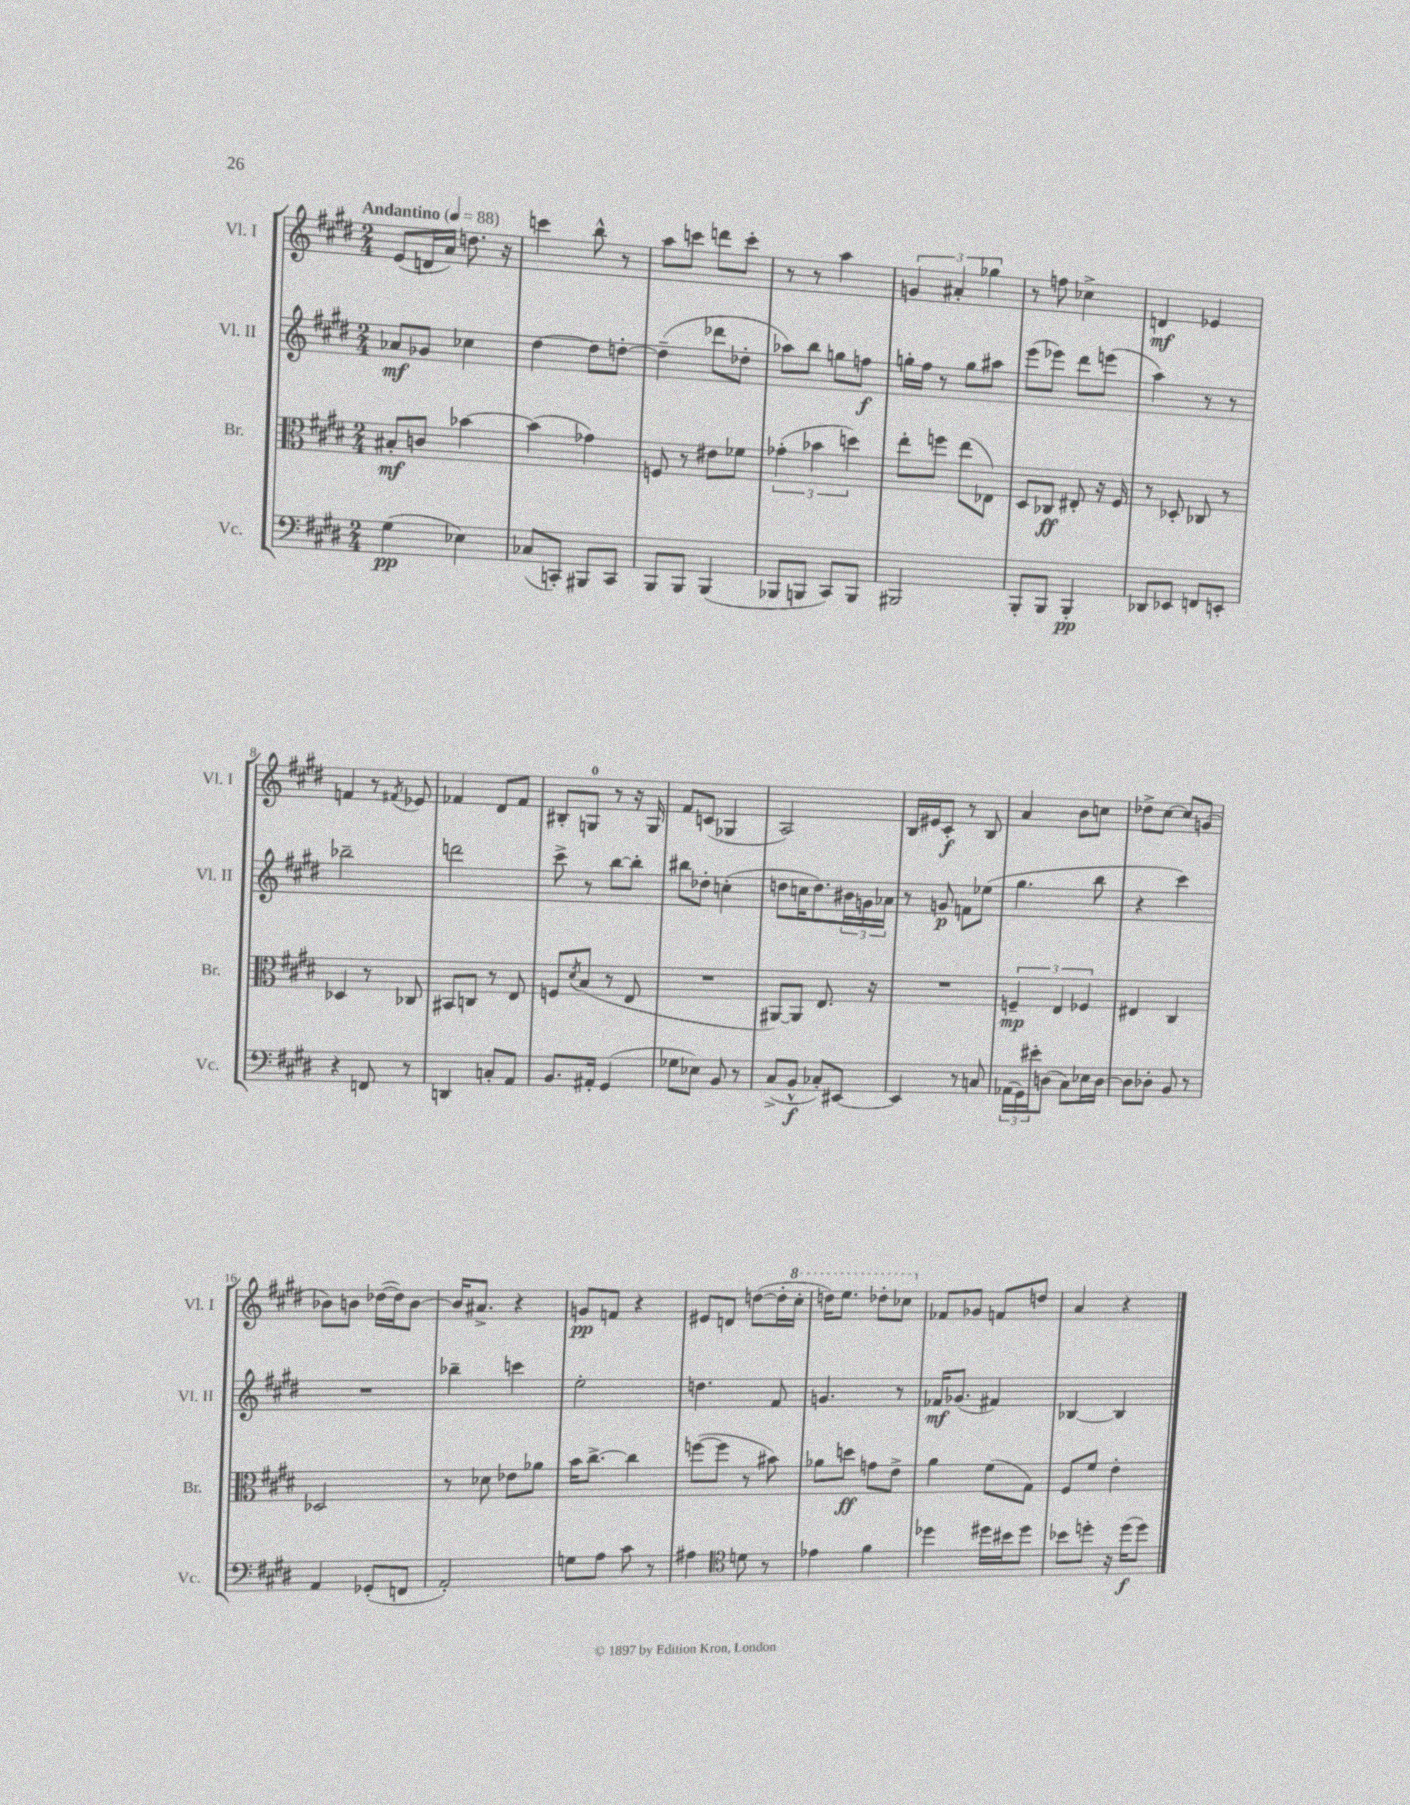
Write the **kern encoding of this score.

**kern	**dynam	**kern	**dynam	**kern	**dynam	**kern	**dynam
*part4	*part4	*part3	*part3	*part2	*part2	*part1	*part1
*staff4	*staff4	*staff3	*staff3	*staff2	*staff2	*staff1	*staff1
*I"Vc.	*	*I"Br.	*	*I"Vl. II	*	*I"Vl. I	*
*I'Vc.	*	*I'Br.	*	*I'Vl. II	*	*I'Vl. I	*
*clefF4	*	*clefC3	*	*clefG2	*	*clefG2	*
*k[f#c#g#d#]	*	*k[f#c#g#d#]	*	*k[f#c#g#d#]	*	*k[f#c#g#d#]	*
*M2/4	*	*M2/4	*	*M2/4	*	*M2/4	*
*MM88	*	*MM88	*	*MM88	*	*MM88	*
=1	=1	=1	=1	=1	=1	=1	=1
!	!	!	!	!	!	!LO:TX:a:B:t=Andantino	!
(4G#\	pp	8B#X'/L	mf	8a-X/L	mf	(8e/L	.
.	.	8cn/J	.	8g-X/J	.	16dn/L	.
.	.	.	.	.	.	16a/JJ)	.
4E-X\)	.	[4b-X\	.	4cc-X\	.	8.ddn\	.
.	.	.	.	.	.	16r	.
=2	=2	=2	=2	=2	=2	=2	=2
(8C-X/L	.	(4b-\]	.	[4dd#\	.	4cccn\	.
8CCn'/J)	.	.	.	.	.	.	.
8BBB#X/L	.	4g-X\)	.	8dd#\L]	.	8bb^^\	.
8CC/J	.	.	.	[8ddn'\J	.	8r	.
=3	=3	=3	=3	=3	=3	=3	=3
8BBB/L	.	8Fn/	.	(4dd~\]	.	8aa\L	.
8BBB/J	.	8r	.	.	.	8cccn\J	.
(4BBB/	.	8e#X\L	.	8ddd-X\L	.	8dddn\L	.
.	.	8f-X\J	.	8dd-X'\J	.	8ccc'\J	.
=4	=4	=4	=4	=4	=4	=4	=4
8BBB-X/L	.	(6g-X'\	.	8aa-X\L)	.	8r	.
8BBBn/J	.	.	.	8bb\J	.	8r	.
.	.	6b-X\	.	.	.	.	.
8CC#/L)	.	.	.	8ggn\L	.	4aa\	.
.	.	6ddn\)	.	.	.	.	.
8BBB/J	.	.	.	8ffn\J	f	.	.
=5	=5	=5	=5	=5	=5	=5	=5
2BBB#X/	.	8ee'\L	.	16ggn'\LL	.	6gn/	.
.	.	.	.	16ff#\JJ	.	.	.
.	.	8ffn\J	.	8r	.	.	.
.	.	.	.	.	.	6a#X'/	.
.	.	(8ee\L	.	8gg\L	.	.	.
.	.	.	.	.	.	6gg-X\	.
.	.	8E-X\J)	.	8aa#X\J	.	.	.
=6	=6	=6	=6	=6	=6	=6	=6
8BBB'/L	.	8D#/L	.	(8eee\L	.	8r	.
8BBB/J	.	8C-X/J	ff	8eee-X\J)	.	8ffn\	.
4BBB'/	pp	8E#X'/	.	8ddd#\L	.	4cc-X^\	.
.	.	16r	.	(8eeen\J	.	.	.
.	.	16F#/	.	.	.	.	.
=7	=7	=7	=7	=7	=7	=7	=7
8DD-X/L	.	8r	.	4aa\)	.	4dn/	mf
8EE-X/J	.	8D-X'/	.	.	.	.	.
8FFn/L	.	8C-X/	.	8r	.	4e-X/	.
8EEn'/J	.	8r	.	8r	.	.	.
!!LO:LB:g=z
=8	=8	=8	=8	=8	=8	=8	=8
4r	.	4D-X/	.	2bb-X~\	.	4fn/	.
8FFn/	.	8r	.	.	.	8r	.
.	.	.	.	.	.	8qf#X/	.
8r	.	8C-X/	.	.	.	8e-X/	.
=9	=9	=9	=9	=9	=9	=9	=9
4DDn/	.	8BB#X/L	.	2dddn\	.	4f-X/	.
.	.	8Cn/J	.	.	.	.	.
8Cn'/L	.	8r	.	.	.	8d#/L	.
8AA/J	.	8E/	.	.	.	8f-/J	.
=10	=10	=10	=10	=10	=10	=10	=10
8.BB/L	.	8Fn/L	.	8ccc#^\	.	8B#X'/L	.
.	.	8qd#/	.	.	.	.	.
.	.	(8B/J	.	8r	.	8Gn/J	.
16AA#X'/Jk	.	.	.	.	.	.	.
(4GG#/	.	8r	.	[8bb\L	.	8r	.
.	.	8E/	.	8bb'\J]	.	16r	.
.	.	.	.	.	.	16G/	.
=11	=11	=11	=11	=11	=11	=11	=11
8G-X\L	.	2r	.	8bb#X\L	.	8f#/L	.
8E-X\J)	.	.	.	8dd-X'\J	.	(8cn/J	.
8BB/	.	.	.	(4ccn'\	.	4G-X/	.
8r	.	.	.	.	.	.	.
=12	=12	=12	=12	=12	=12	=12	=12
(8C#^/L	.	[8AA#X/L)	.	8ddn\L	.	2A/)	.
8BB^^/J	f	8AA#/J]	.	16ccn\K	.	.	.
.	.	.	.	8.dd\)	.	.	.
8C-X'/L)	.	8.E/	.	.	.	.	.
[8EE#X/J	.	.	.	24b#X\L	.	.	.
.	.	.	.	24gn\	.	.	.
.	.	16r	.	.	.	.	.
.	.	.	.	24a-X\JJ	.	.	.
=13	=13	=13	=13	=13	=13	=13	=13
4EE#/]	.	2r	.	8r	.	16B/LL	.
.	.	.	.	.	.	16e#X/J	.
.	.	.	.	8gn/	p	8c#'/J	f
8r	.	.	.	8fn\L	.	8r	.
8Cn/	.	.	.	(8ee-X\J	.	8B/	.
=14	=14	=14	=14	=14	=14	=14	=14
(24AA-X\LL	.	6Fn~/	mp	4.gg#\	.	4a/	.
24GG#\)	.	.	.	.	.	.	.
24e#X'\J	.	.	.	.	.	.	.
(8Dn\J	.	.	.	.	.	.	.
.	.	6E/	.	.	.	.	.
8C#\L)	.	.	.	.	.	8b\L	.
.	.	6F-X/	.	.	.	.	.
16E-X\L	.	.	.	8bb\	.	8ccn\J	.
[16D\JJ	.	.	.	.	.	.	.
=15	=15	=15	=15	=15	=15	=15	=15
8D\L]	.	4E#X/	.	4r	.	8dd-X^\L	.
8D-X'\J	.	.	.	.	.	[8cc#\J	.
8BB/	.	4C#/	.	4ccc#\)	.	8cc#/L]	.
8r	.	.	.	.	.	(8gn/J	.
!!LO:LB:g=z
=16	=16	=16	=16	=16	=16	=16	=16
4AA/	.	2D-X/	.	2r	.	8b-X\L)	.
.	.	.	.	.	.	8bn\J	.
(8GG-X'/L	.	.	.	.	.	([16dd-X\LL	.
.	.	.	.	.	.	16dd-\J])	.
8FFn/J	.	.	.	.	.	[8b\J	.
=17	=17	=17	=17	=17	=17	=17	=17
2AA'/)	.	8r	.	4bb-X~\	.	16b/KL]	.
.	.	.	.	.	.	8.a#X^/J	.
.	.	8d-X\	.	.	.	.	.
.	.	8e-X\L	.	4cccn\	.	4r	.
.	.	8a-X\J	.	.	.	.	.
=18	=18	=18	=18	=18	=18	=18	=18
8Gn\L	.	16b\KL	.	2ee'\	.	8gn/L	pp
.	.	[8.cc#^\J	.	.	.	.	.
8A\J	.	.	.	.	.	8fn/J	.
8c#\	.	4cc#\]	.	.	.	4r	.
8r	.	.	.	.	.	.	.
=19	=19	=19	=19	=19	=19	=19	=19
4A#X\	.	([8ffn\L	.	4.ddn\	.	8e#X/L	.
.	.	8ff\J]	.	.	.	8dn/J	.
*clefC4	*	*	*	*	*	*	*
8dn\	.	8r	.	.	.	([8ddn\L	.
8r	.	8b#X\)	.	8f#/	.	16dd'\L]	.
*	*	*	*	*	*	*8va	*
.	.	.	.	.	.	16ccc#'\JJ	.
=20	=20	=20	=20	=20	=20	=20	=20
4e-X\	.	8a-X\L	.	4.gn/	.	16dddn\KL)	.
.	.	.	.	.	.	8.eee\J	.
.	.	8ddn\J	ff	.	.	.	.
4f#\	.	8gn\L	.	.	.	8ddd-X'\L	.
.	.	8e^\J	.	8r	.	8ccc-X\J	.
=21	=21	=21	=21	=21	=21	=21	=21
*	*	*	*	*	*	*X8va	*
4dd-X\	.	4a\	.	16f-X/KL	mf	8f-X/L	.
.	.	.	.	(8.g-X/J	.	.	.
.	.	.	.	.	.	8g-X/J	.
16dd#X\LL	.	(8f#\L	.	4f#X/)	.	8fn/L	.
16b#X\J	.	.	.	.	.	.	.
8dd#\J	.	8G#\J)	.	.	.	8ddn/J	.
=22	=22	=22	=22	=22	=22	=22	=22
8b-X\L	.	8F#/L	.	[4B-X/	.	4a/	.
8ddn'\J	.	8f#/J	.	.	.	.	.
16r	.	4e'\	.	4B-/]	.	4r	.
(16dd\KL	f	.	.	.	.	.	.
8dd\J)	.	.	.	.	.	.	.
==	==	==	==	==	==	==	==
*-	*-	*-	*-	*-	*-	*-	*-
